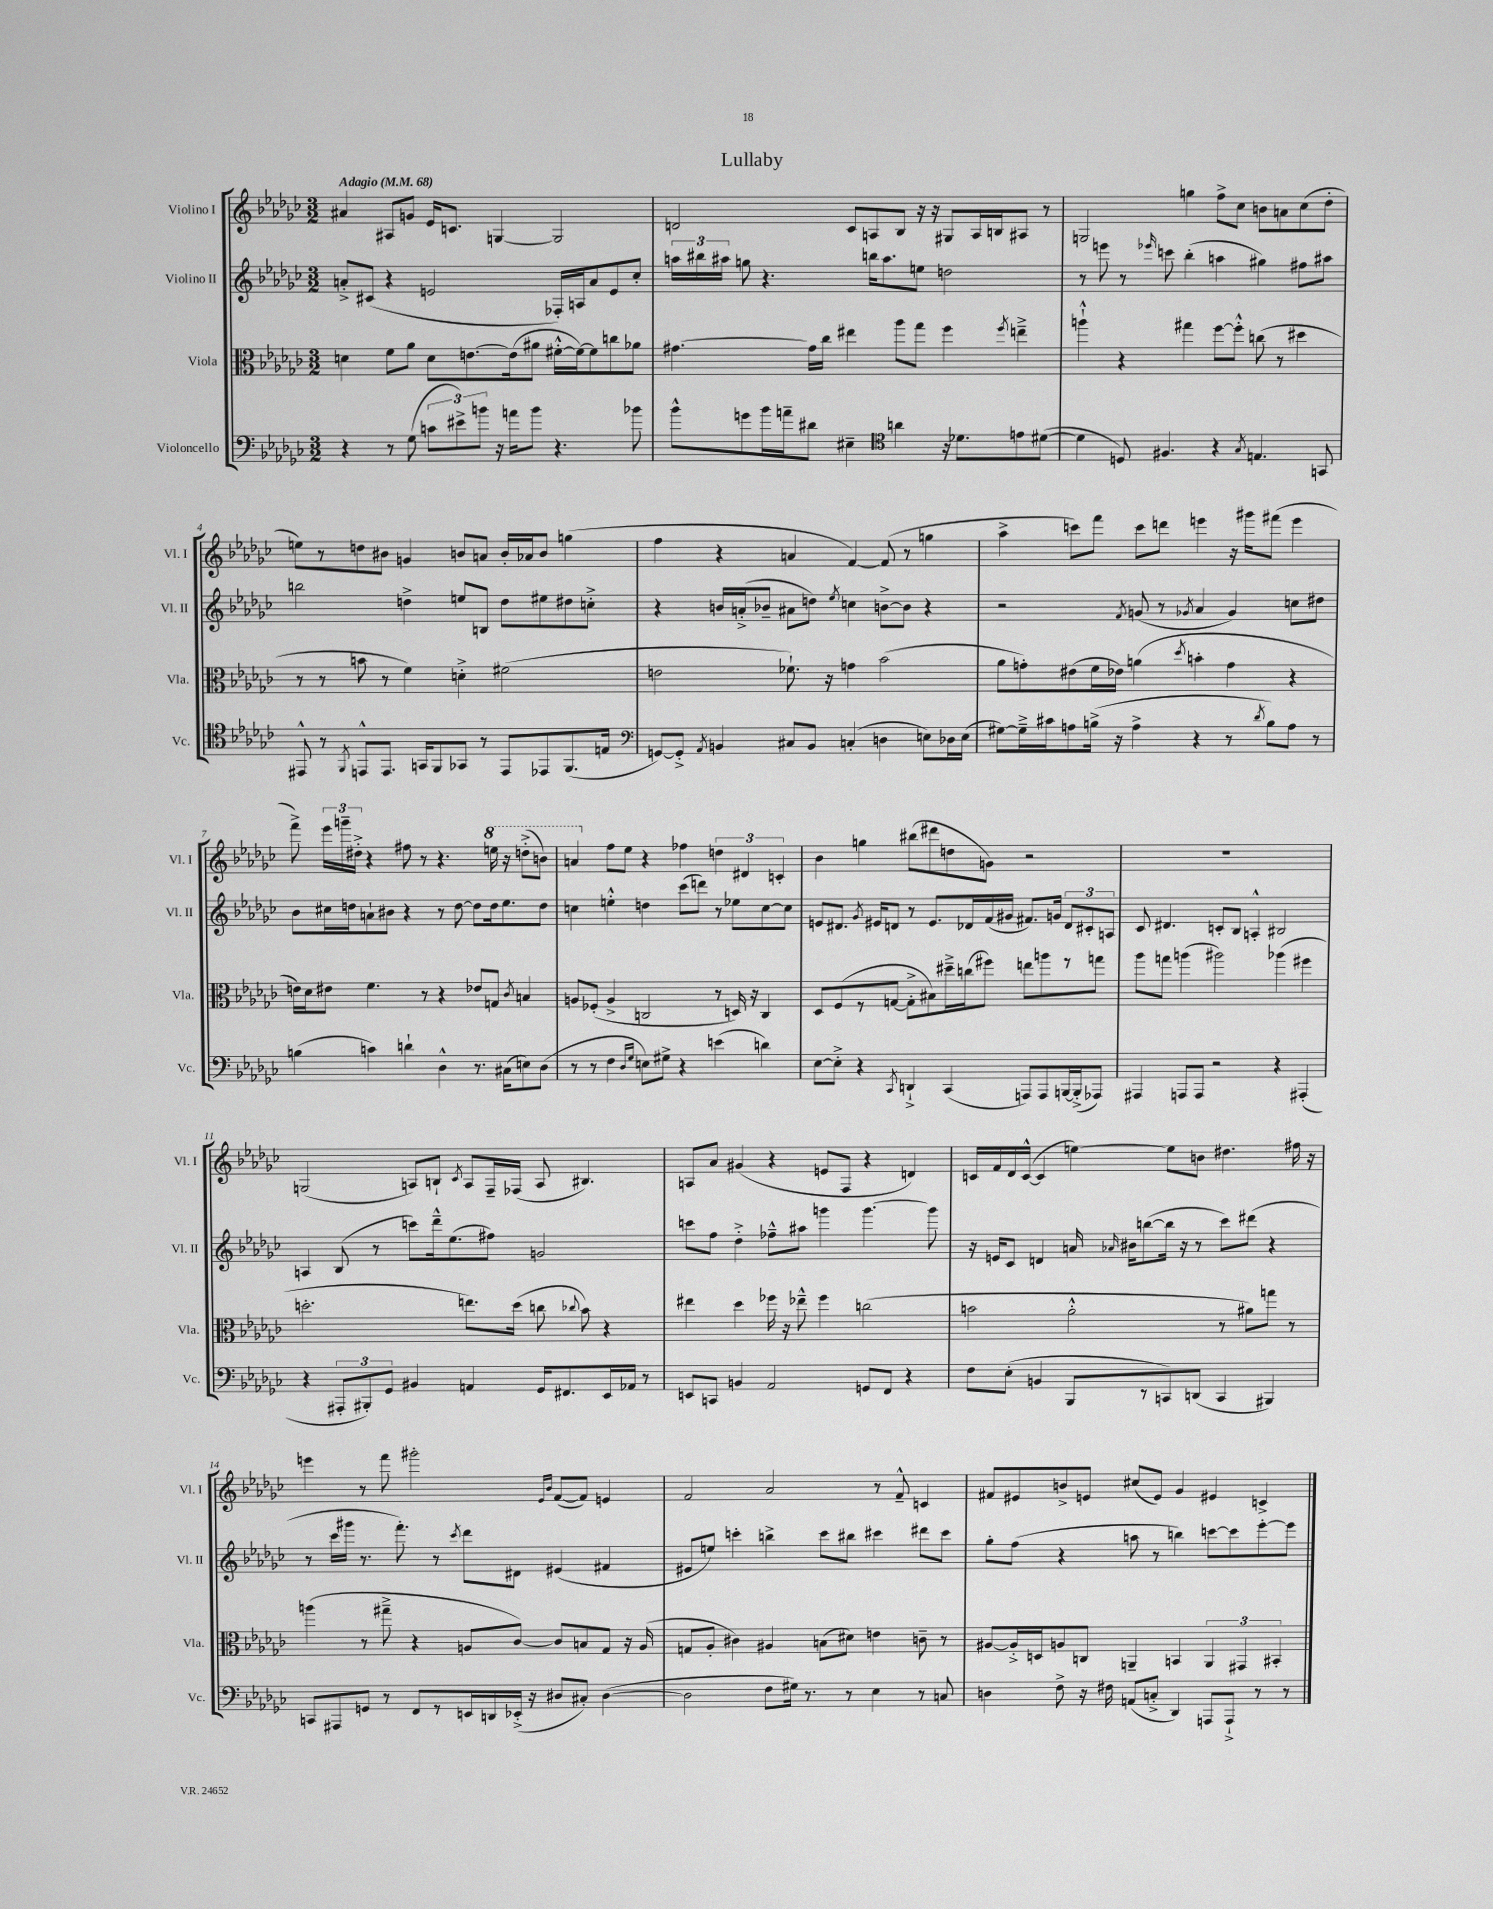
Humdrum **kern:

**kern	**kern	**kern	**kern
*part4	*part3	*part2	*part1
*staff4	*staff3	*staff2	*staff1
*I"Violoncello	*I"Viola	*I"Violino II	*I"Violino I
*I'Vc.	*I'Vla.	*I'Vl. II	*I'Vl. I
*clefF4	*clefC3	*clefG2	*clefG2
*k[b-e-a-d-g-c-]	*k[b-e-a-d-g-c-]	*k[b-e-a-d-g-c-]	*k[b-e-a-d-g-c-]
*M3/2	*M3/2	*M3/2	*M3/2
*MM68	*MM68	*MM68	*MM68
=1	=1	=1	=1
!	!	!	!LO:TX:a:B:t=Adagio
4r	4dn\	8an'^/L	4a#X/
.	.	(8c#X/J	.
8r	8f\L	4r	8A#X/L
(8G-\	8a-\J	.	8gn/J
12cn\L	8d\L	2en/	16e-/KL
.	.	.	8.cn/J
12e#X^\)	.	.	.
.	[8.en\	.	.
12bn\J	.	.	.
16r	.	.	[4Gn/
16an\KL	(16e\k]	.	.
8b\J	8a#X\J	.	.
4.r	[16f#X'^^\LL	16F-X'/LL)	2G/]
.	16f#\J_)	16An/J	.
.	8f#\]	8a/	.
.	8ccn\	8e/	.
8b-X\	8a-X\J	8cc-'/J	.
=2	=2	=2	=2
8b-^^\L	[4.g#X\	24aan\LL	2dn/
.	.	24bb#X\	.
.	.	24aa#X\JJ	.
8gn\	.	8ggn\	.
16b-\L	.	4.r	.
16an~\J	.	.	.
8d#X\J	16g#\LL]	.	.
.	16cc-\JJ	.	.
4E#X~\	4ee#X\	.	8c-/L
.	.	16bbn\KL	8An/
.	.	8.aa#\	.
*clefC4	*	*	*
4an\	8aa-\L	.	8B-/J
.	8gg-\J	8een\J	16r
.	.	.	16r
16r	4ff\	2ddn\	8G#X/L
8.d-X\L	.	.	.
.	.	.	16A/L
.	.	.	16Bn/J
.	8qff/	.	.
8en\	4een~^\	.	8A#X/J
([8d#X\J	.	.	8r
=3	=3	=3	=3
4d#\]	4aan`^^\	8r	2Gn/
.	.	8eeen\	.
8Dn/)	4r	8r	.
.	.	16qqeee-X/	.
4.F#X/	.	8cccn\	.
.	4gg#X\	(4bb-'\	4ggn\
4r	[8ff\L	4aan\	8ff^\L
.	8ff'^^\J]	.	8cc-\J
8qG-/	.	.	.
4.En/	(8ccn\	4gg#X\)	8bn\L
.	8r	.	8an\
.	4dd#X\	8ff#X\L	(8cc-\
8GGn/	.	8aa#X\J	8dd-'\J
!!LO:LB:g=z
=4	=4	=4	=4
8EE#X^^/	8r	2bbn\	8een\L)
8r	8r	.	8r
8qFF/	.	.	.
8EEn^^/L	8bn\	.	8ddn\
8.EE/J	8r	.	8b#X\J
.	4f\)	4ddn^\	4gn/
16GGn/KL	.	.	.
8FF/	.	.	.
8GG-X/J	4dn'^\	8een/L	8bn/L
8r	.	8Bn/J	8an/J
8EE/L	(2f#X\	8dd\L	16b'/LL
.	.	.	16a-X/J
8EE-X/	.	8ee#X\	8b/J
(8.FF/	.	8dd#X\	(4ggn\
.	.	8ccn'^\J	.
16En/Jk	.	.	.
=5	=5	=5	=5
*clefF4	*	*	*
[8GGn/L)	2en\	4r	4ff\
8GG'^/J]	.	.	.
8qAA-/	.	.	.
4BBn/	.	16bn/LL	4r
.	.	(16an'^/J	.
.	.	8b-X~/J	.
8C#X/L	8.f-X`\)	8a#X\L	4an/
8BB/J	.	8ddn\J)	.
.	16r	.	.
.	.	8qee-/	.
(4Cn'/	4gn\	4ccn\	[4f/)
4Dn\	(2b-\	[8bn^\L	(8f/]
.	.	8b\J]	8r
8En\L)	.	4r	4ggn\
16D-X\L	.	.	.
(16E\JJ	.	.	.
=6	=6	=6	=6
[8G#X\L)	8a-\L	2r	4aa-^\
16G#~^\L]	8gn'\)	.	.
16c#X\J	.	.	.
8An\	(8e#X\	.	8cccn\L)
(16Bn^\Jk	16f\L	.	8fff\J
16r	16e-X\JJ)	.	.
.	.	8qf/	.
4A^\	(4an\	(8gn/	8ccc\L
.	.	8r	8dddn\J
.	8qdd-/	8qg-X/	.
4r	4bn'\	4a-/	4eeen\
8r	4g\	4g-/)	16r
.	.	.	16ggg#X\KL
8qd-/	.	.	.
8B\L)	.	.	(8fff#X\J
8A\J	4r	8ccn\L	4eee\
8r	.	8dd#X\J	.
!!LO:LB:g=z
=7	=7	=7	=7
(4Bn\	16en\LL)	8b-\L	8fff^\)
.	16d-\J	.	.
.	8e#X\J	16cc#X\L	24eee-\LL
.	.	.	24gggn~\
.	.	16ddn\J	.
.	.	.	24dd#X'^\JJ
4cn\)	4.f\	8an`\	4r
.	.	8b#X\J	.
4dn`\	.	4r	8ff#X\
.	8r	.	8r
4D-^^\	4r	8r	4.r
.	.	[8dd\	.
8.r	8e-X/L	8dd\L]	.
*	*	*	*8va
.	8Gn/J	16dd\k	16eeen\
(16C#X\KL	.	8.ee-\	16r
.	8qc-/	.	.
8En\)	4Bn/	.	(8dddn'^\L
(8D-\J	.	8dd\J	8bbn\J)
=8	=8	=8	=8
8r	8An/L	4ccn\	4aan/
8r	(8F-X'/J	.	.
*	*	*	*X8va
4F\	4A^/	4een'^^\	8ff\L
.	.	.	8ee-\J
16qqD-/LL	.	.	.
16qqG-/JJ	.	.	.
8En\L)	2Cn/	4ddn\	4r
8G#X^\J	.	.	.
4r	.	(8ccc-\L	4ff-X\
.	.	8dddn\J)	.
(4en\	8r	8r	6ddn\
.	16Dn/)	8ee-X\L	.
.	.	.	6d#X/
.	16r	.	.
4dn\)	4C/	[8cc\	.
.	.	.	6cn'/
.	.	8cc\J]	.
=9	=9	=9	=9
[8E-\L	8D-/L	8en/L	4b-\
8E-'^\J]	(8F/	8.d#X/J	.
4r	8r	.	4ggn\
.	.	8qg-/	.
.	.	16e#X/KL	.
.	[8Gn/J	8dn/J	.
8qCC-/	.	.	.
4DDn`^/	8G'^\L]	8r	(8bb#X\L
.	8B#X\)	8.e#/L	8ddd#X\
(4CC-/	16dd#X~^\L	.	8ddn\
.	(16ccn\J	16d-X/L	.
.	8ff#X\J)	(16f/	8gn\J)
.	.	16g#X/JJ	.
8AAAn/L)	8een\L	8.f#X/L)	2r
8AAA/	8aan\	.	.
.	.	16gn/Jk	.
[16BBBn/L	8r	12d-/L	.
(16BBB'^/J]	.	.	.
.	.	12c#X'/	.
8AAA-X/J)	8ggn\J	.	.
.	.	12An/J	.
=10	=10	=10	=10
4AAA#X/	8aa-\L	8c-/	1.r
.	8ggn\J	4.d#X/	.
8AAAn/L	(4aan\	.	.
8AAA/J	.	.	.
2r	2aa#X\)	8cn'/L	.
.	.	8B-/J	.
.	.	4An'^^/	.
4r	(4aa-X\	2B#X/	.
(4AAA#X'/	4ff#X\	.	.
!!LO:LB:g=z
=11	=11	=11	=11
4r	2.ddn'\	4An/	(2Gn/
12AAA#X'/L	.	(8B-/	.
12BBB#X'/)	.	.	.
.	.	8r	.
12GG-/J	.	.	.
4BB#X/	.	8cccn\L)	8An/L)
.	.	16ddd-~^^\k	8Bn`/J
.	.	(8.ee-\	.
.	.	.	8qc-/
4AAn/	8.een\L)	.	8A/L
.	.	8ff#X\J)	16F~/L
.	(16dd\Jk	.	(16F-X/JJ
16GG-/KL	8ccn\	2gn/	8A/
8.FF#X/	.	.	.
.	8qqcc-X/	.	.
.	8b-\)	.	4.B#X/)
16EE-/L	4r	.	.
16AA-X/JJ	.	.	.
8r	.	.	.
=12	=12	=12	=12
8EEn/L	4ee#X\	8cccn\L	8An/L
8CCn/J	.	8ff\J	8a-/J
4BBn/	4dd-\	4dd-'^\	(4g#X/
2AA-/	16ff-X\	8ff-X~^^\L	4r
.	16r	.	.
.	8ee-X~^^\	8aa#X\J	.
.	4ff-\	4gggn\	8en/L
.	.	.	8F/J
8GGn/L	(2ccn\	[4.ggg\	4r
8FF/J	.	.	.
4r	.	.	4dn/)
.	.	8ggg\]	.
=13	=13	=13	=13
8F\L	2bn\	16r	16cn/LL
.	.	16en/KL	16f/
(8E-'\J	.	8c-/J	16d-/
.	.	.	([16c^^/JJ
4BBn/	.	4dn/	4c/]
8BBB-/L	2a-'^^\	16an/	[4een\)
.	.	16qqa-X/	.
.	.	16b#X\KL	.
8r	.	([8bbn\	.
8CCn/)	.	16bb\Jk]	8ee\L]
.	.	16r	.
(8DDn/J	.	8r	8bn\J
4CC/	8r	8ccc-\L)	4.dd#X\
.	8a#X\L)	(8ddd#X\J	.
4BBB#X/)	8ggn\J	4r	.
.	8r	.	16ff#X\
.	.	.	16r
!!LO:LB:g=z
=14	=14	=14	=14
8CCn/L	(4aan\	8r	4eeen\
8AAA#X/	.	16ccc-\LL	.
.	.	16ggg#X\JJ	.
8GGn/J	8r	8.r	8r
8r	8gg#X~^\	.	8fff\
.	.	8.fff'\)	.
8FF/L	4r	.	2ggg#X'\
8r	.	8r	.
.	.	8qccc-/	.
16EEn/L	8An/L	8ddd-\L	.
16DDn/	.	.	.
(16EE-X'^/JJ	[8c-/J)	8d#X\J	.
16r	.	.	.
.	.	.	16qqe-/LL
.	.	.	16qqb-/JJ
8D#X/L	8c-/L]	(4e#X/	([8f/L
8C#X'/J)	8Bn/	.	8f/J])
([4D#\	8G-/J	4f#X/	4en/
.	16r	.	.
.	(16A/	.	.
=15	=15	=15	=15
2D#\]	8Gn/L	8e#X/L	2f/
.	8A-'/J	8een/J)	.
.	4c#X\)	4cccn'\	.
8F\L	4A#X/	4bbn^\	2a-/
16G#X\Jk)	.	.	.
8.r	.	.	.
.	(8Bn\L	8ccc\L	.
8r	8d#X\J)	8bb#X\J	.
4E-\	4en\	4ccc#X\	8r
.	.	.	8f~^^/
8r	8cn~\	8ddd#X\L	4cn/
8Cn/	8r	8ccc#\J	.
=16	=16	=16	=16
4Dn\	[8A#X/L	8gg-'\L	8f#X/L
.	16A#'^/L]	(8ff\J	8e#X/
.	16Dn/J	.	.
8F^\	8An/	4r	8bn^/
16r	8Cn/J	.	8en/J
16F#X\	.	.	.
(8AAn/L	4AAn~/	8aan\	(8cc#X/L
8Cn'^/J	.	8r	8e/J)
4DD-/)	4BBn/	4bbn\)	4g-/
8AAAn/L	6AA/	[8cccn\L	4e#X/
8AAA`^/J	.	8ccc\]	.
.	6GG#X/	.	.
8r	.	[8eee-'\	4cn^/
.	6BB#X'/	.	.
8r	.	8eee-\J]	.
==	==	==	==
*-	*-	*-	*-
